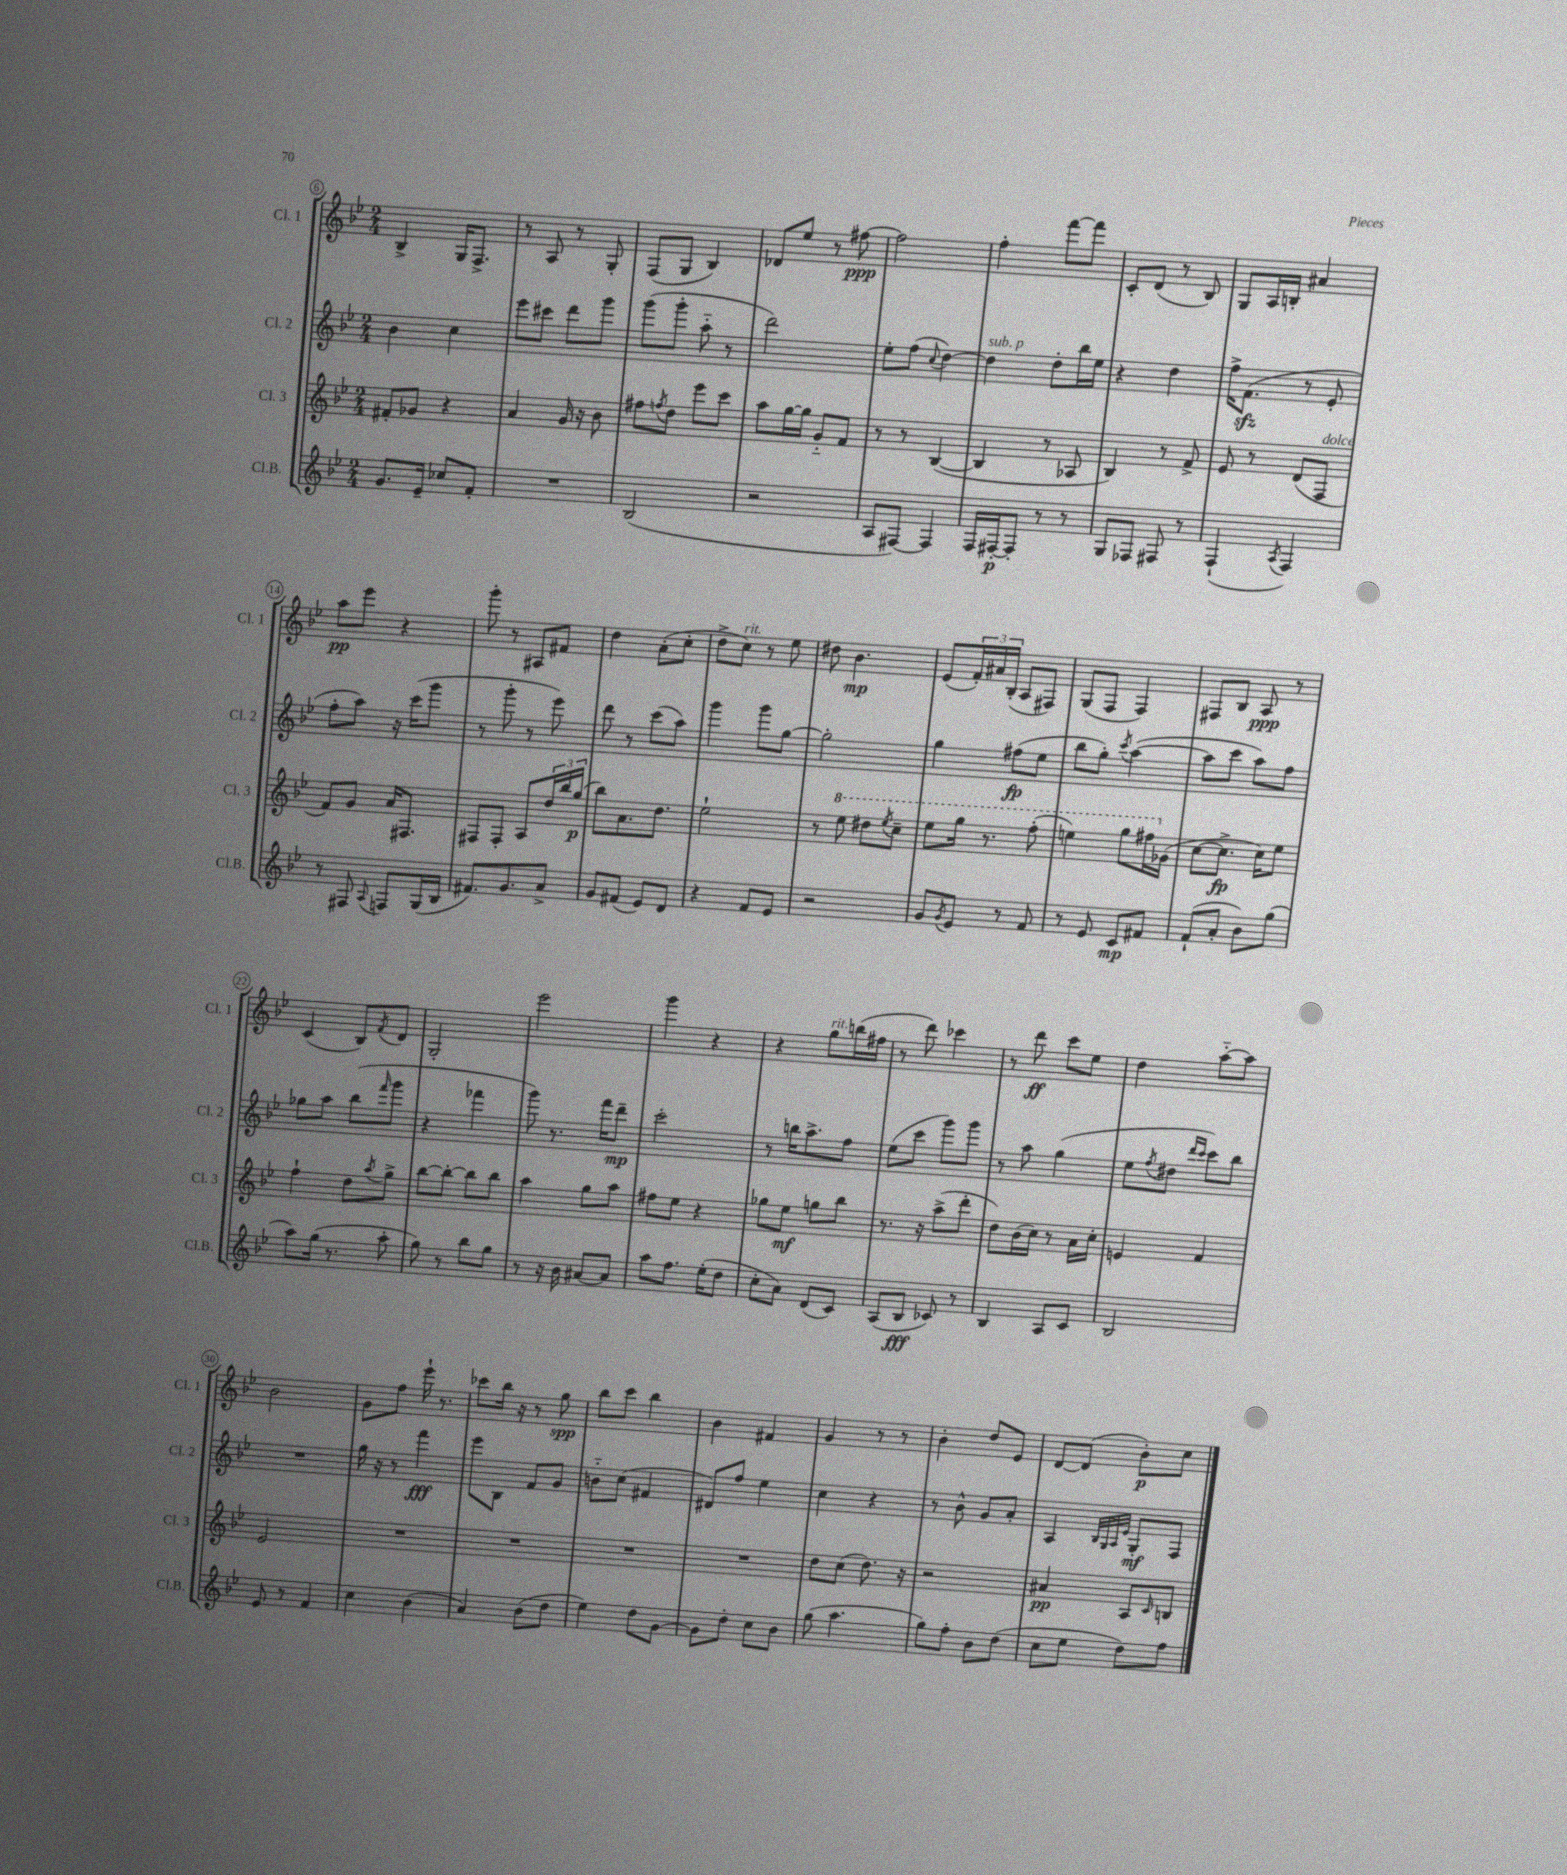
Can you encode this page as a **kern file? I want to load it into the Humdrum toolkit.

**kern	**kern	**kern	**kern
*staff4	*staff3	*staff2	*staff1
*clefG2	*clefG2	*clefG2	*clefG2
*k[b-e-]	*k[b-e-]	*k[b-e-]	*k[b-e-]
*M2/4	*M2/4	*M2/4	*M2/4
8.g	8f#'	4b-	4B-^
.	8g-	.	.
16e-~	.	.	.
8cc-	4r	4cc	16G
.	.	.	8.F^
8f'	.	.	.
=	=	=	=
2r	4a	8eee-	8r
.	.	8ccc#	8A
.	16g	8ddd	8r
.	16r	.	.
.	8b-	8ggg	8G'
=	=	=	=
(2B-	8ff#	(8ggg	(8F
.	8qff	.	.
.	8dd	8ggg'	8G
.	8eee-	8aa'~	4B-)
.	8ccc	8r	.
=	=	=	=
2r	8aa	2ddd)	8d-
.	[16gg	.	8ee-
.	16gg]	.	.
.	8g'~	.	8r
.	8f	.	[8ff#
=	=	=	=
8A	8r	8ee-'	2ff#]
[8F#)	8r	(8ff	.
.	.	8qqcc	.
4F#]	([4B-	[4dd)	.
=	=	=	=
16F	4B-]	4dd]	4ff'
[16F#'	.	.	.
8F#']	.	.	.
8r	8r	8dd'	[8fff
8r	8A-	16bb-	8fff]
.	.	16ee-	.
=	=	=	=
8G	4B-)	4r	8c'
8F-	.	.	(8d
8F#	8r	4dd	8r
8r	8f^	.	8B-)
=	=	=	=
(4F`	8e-	16ff^	8G
.	.	(8.f	.
.	8r	.	16A
.	.	.	16B'
8qA	.	.	.
4F)	(8d	8r	4a#
.	8F	8e-'	.
=	=	=	=
8r	8f)	8ff'	8aa
8F#	8g	8aa)	8eee-
8qqA	.	.	.
8F	16a	16r	4r
.	8.F#	(16ccc	.
(16G	.	8ggg	.
16B-	.	.	.
=	=	=	=
8.f#)	8F#	8r	8ggg'
.	8F#'	8ggg'	8r
8.g	.	.	.
.	8A	8r	8A#
8a^	24dd	8eee-)	8f#
.	24bb-	.	.
.	(24gg	.	.
=	=	=	=
8g	8bb-)	8ddd	4dd
(8f#	8.a	8r	.
8e-)	.	(8ccc	(8a'
.	8.dd	.	.
8d	.	8aa)	8cc'
=	=	=	=
4r	2ee-`	4ggg	8dd^
.	.	.	8cc)
8f	.	8ggg	8r
8e-	.	[8gg	8ee-
=	=	=	=
2r	8r	2gg']	8dd#
.	8eee-	.	4.b-
.	8ddd#	.	.
.	8qeee-	.	.
.	8ccc~	.	.
=	=	=	=
8g	8eee-	4gg	(8e-
8qg	.	.	.
8e-	16ggg	.	24f')
.	.	.	24a#
.	8.r	.	.
.	.	.	(24B-'
8r	.	(8ff#	8A
8f	(8fff'	8ee-	8F#)
=	=	=	=
8r	4eee)	8bb-	(8G
8e-	.	8gg')	8F
.	.	8qccc	.
8c	8ggg	([4aa	4F)
8f#	16fff#	.	.
.	(16g-	.	.
=	=	=	=
(8f`	[8cc	8aa]	8F#
8a'	8.cc^]	8ccc	8B-
8b-)	.	8aa)	8A
.	16cc)	.	.
(8gg	8ee-	8ff	8r
=	=	=	=
8aa)	4ff`	8gg-	(4c
(16gg	.	8aa	.
8.r	.	.	.
.	8dd	(8bb-	8B-)
.	8qaa	16qqfff	8qf
8aa'	8gg^	8ggg	8d
=	=	=	=
8gg)	[8bb-	4r	2G'
8r	8bb-'_	.	.
8bb-	8bb-]	4fff-	.
8gg	8bb-	.	.
=	=	=	=
8r	4aa	8ggg)	2eee-
16r	.	8.r	.
16b-	.	.	.
[8a#	8gg	.	.
.	.	16fff	.
8a#]	8aa	8ddd~	.
=	=	=	=
8aa	8ff#	2ccc'	4ggg
8.ff	8ee-	.	.
.	4r	.	4r
(16ee-'	.	.	.
8dd	.	.	.
=	=	=	=
8cc'	8gg-	8r	4r
8a)	8ee-	16bb	.
.	.	8.aa^	.
(8d	8gg	.	8gg
8c)	8bb-	8ff	(16bb
.	.	.	16ff#
=	=	=	=
(8A	8.r	(8ee-	8r
8B-	.	8ccc	8ddd)
.	16r	.	.
8c-)	(8aa^	8ggg)	4ccc-
8r	8ddd'	8ggg	.
=	=	=	=
4B-	8dd)	8r	8r
.	(16b-	8aa	8ddd
.	16cc)	.	.
8A	8r	(4gg	8ccc
8c	16a	.	8ee-
.	16cc'	.	.
=	=	=	=
2B-	4e	8ee-	4dd
.	.	8qff	.
.	.	8dd#	.
.	.	16qqddd	.
.	.	16qqccc	.
.	4f	8ccc)	[8aa'~
.	.	8bb-	8aa]
=	=	=	=
8e-	2e-	2r	2b-
8r	.	.	.
4f	.	.	.
=	=	=	=
4cc	2r	16gg	8g
.	.	16r	.
.	.	8r	8ff
(4b-	.	4fff	16eee-`
.	.	.	8.r
=	=	=	=
4a)	2r	8eee-	8ccc-
.	.	8B-	16bb-
.	.	.	16r
(8b-	.	8f	8r
8dd	.	8g	8gg
=	=	=	=
4ee-)	2r	8b'~	8bb-
.	.	(8cc	8ccc
8dd	.	4f#	4bb-
[8g	.	.	.
=	=	=	=
8g]	2r	8d#)	4b-
8dd'	.	8ff	.
8cc	.	4ee-	4f#
8b-	.	.	.
=	=	=	=
(8gg	8dd	4cc	4g
4.aa	(8cc	.	.
.	8.dd)	4r	8r
.	.	.	8r
.	16r	.	.
=	=	=	=
8gg)	2r	8r	4b-'
8ff'	.	8b-^^	.
8b-	.	8g	8dd
(8dd	.	8a'	8e-
=	=	=	=
8cc	4a#	4A	[8d
8ee-	.	.	(8d]
.	.	32qqB-	.
.	.	32qqG	.
.	.	32qqA	.
.	.	32qqe-	.
8dd)	8A	8G'	8b-')
.	16qqc	.	.
8ff	8B	8F	8cc
==	==	==	==
*-	*-	*-	*-
